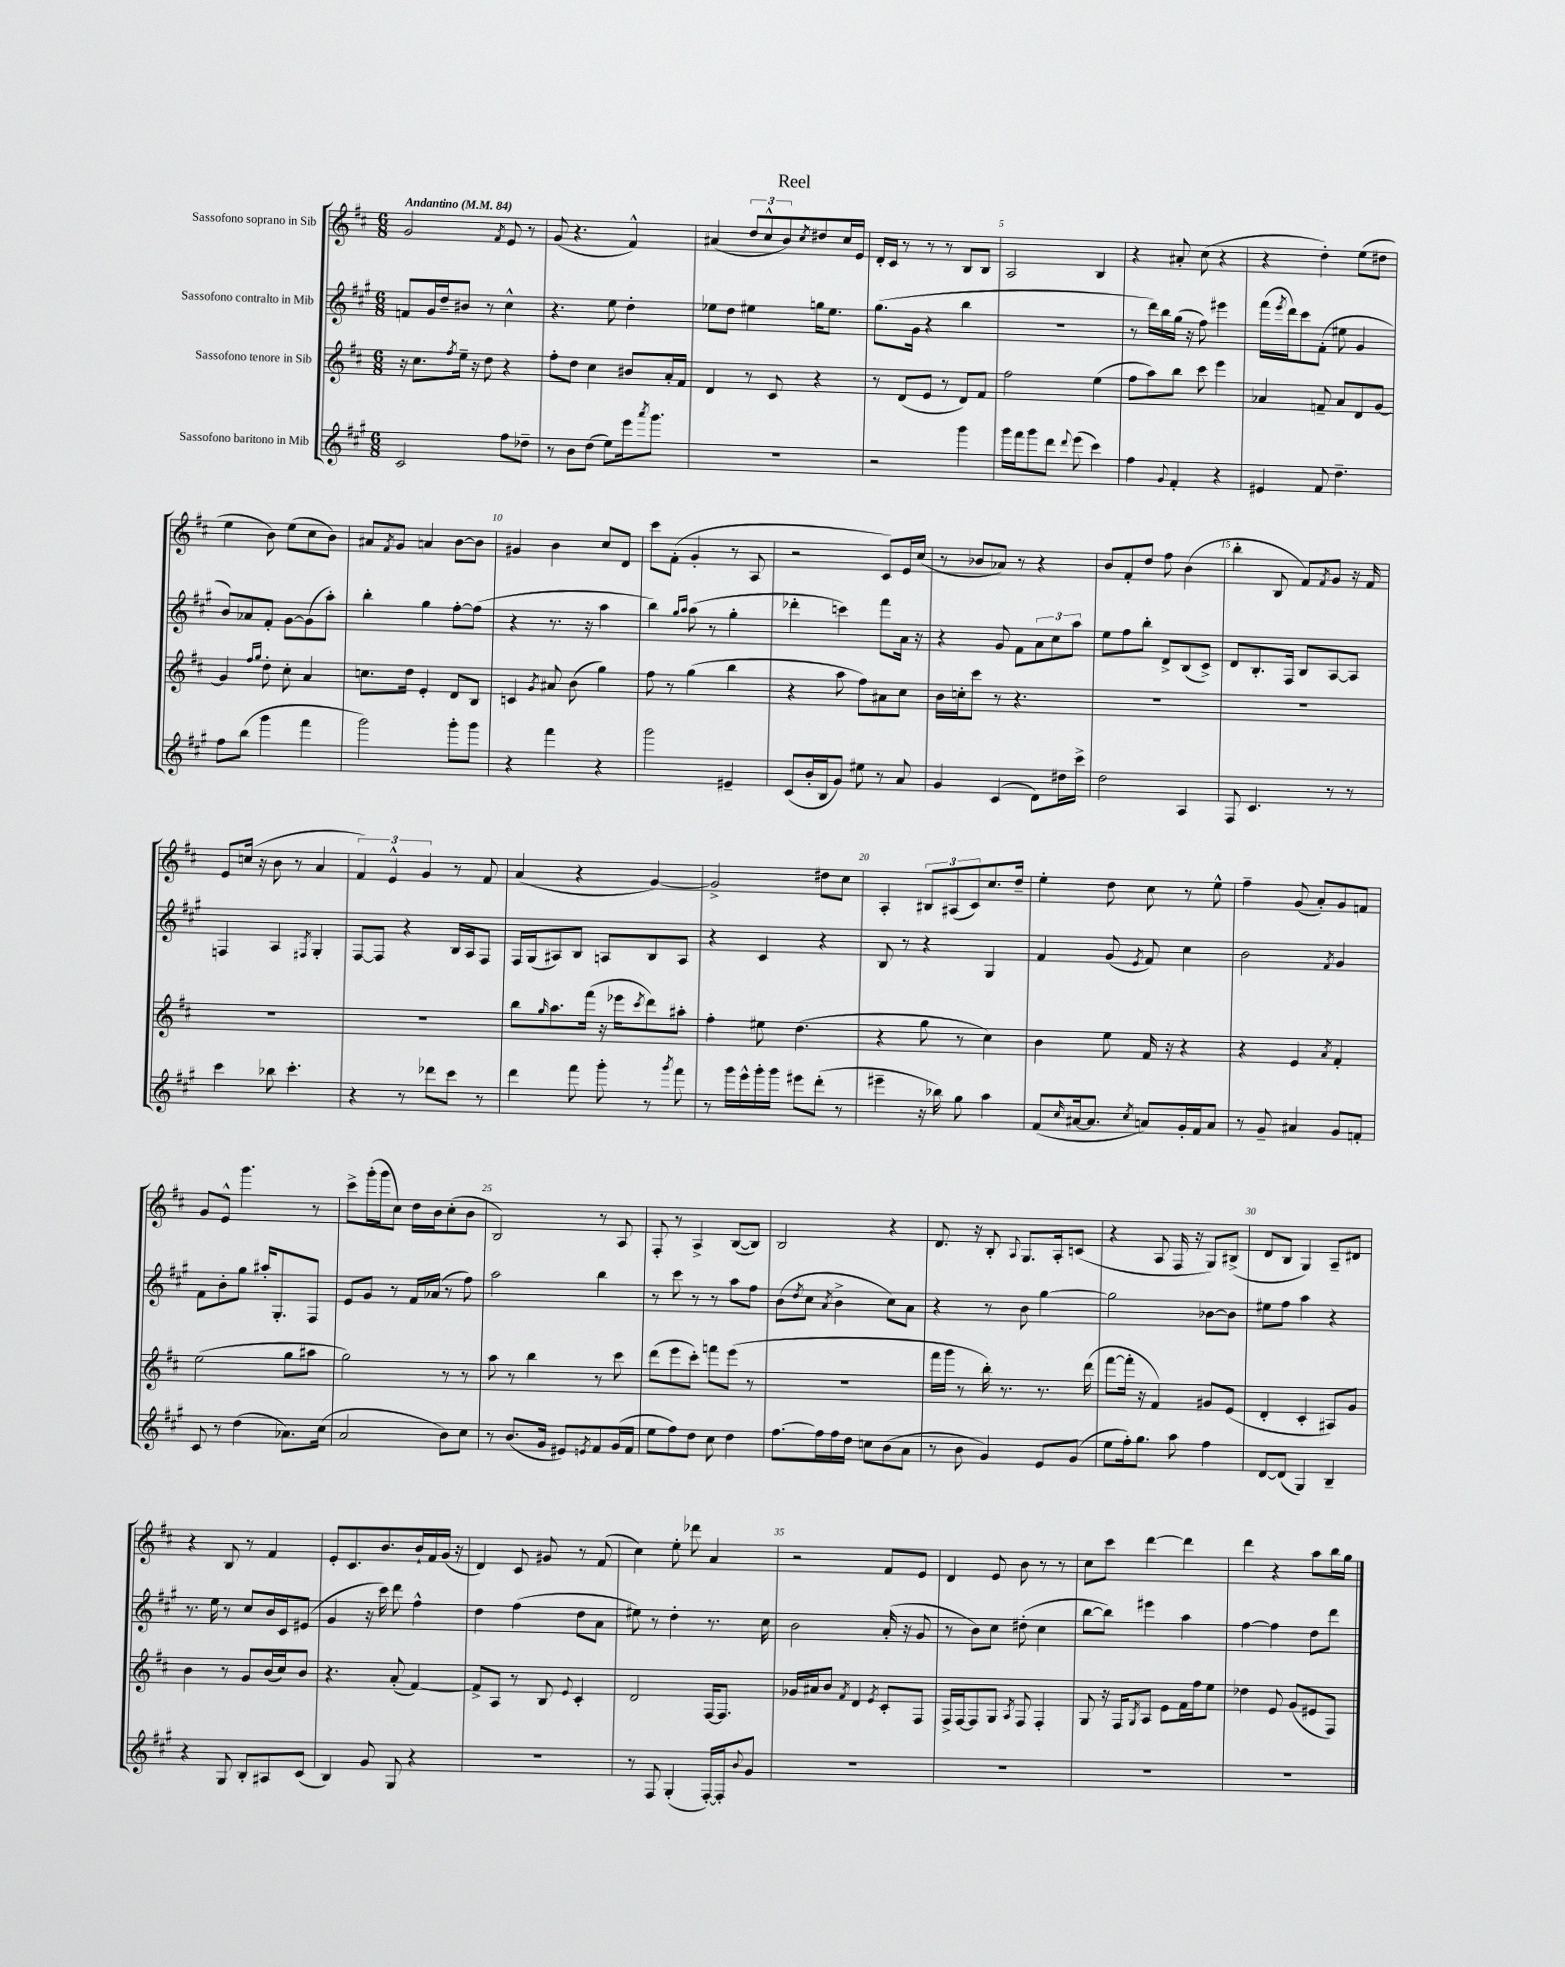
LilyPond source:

\header { title = "Reel" }
<<
\new StaffGroup <<
\new Staff = "s0" \with { instrumentName = "Sassofono soprano in Sib" } {
    \clef treble \key d \major \numericTimeSignature \time 6/8 \tempo "Andantino" 4 = 84
    g'2 \acciaccatura { fis'8 } e'8 r8 |
    g'8( r4. fis'4-^) |
    ais'4( \tuplet 3/2 { d''8 cis''8-^ b'8) } \acciaccatura { cis''8 } dis''8 cis''16 e'16 |
    d'16-. cis'16 r8 r8 r8 b8 b8 |
    a2 b4 |
    r4 ais'8-. cis''8( r4 |
    r4 d''4-.) e''8( dis''8 |
    e''4 b'8) e''8( cis''8 b'8) |
    ais'8 \acciaccatura { fis'8 } g'8 a'4 b'8~ b'8 |
    gis'4 b'4 cis''8 d'8 |
    cis'''8 fis'8-.( g'4-. r8 a8 |
    r2 cis'8) e'16 cis''16( |
    r8 bes'8 aes'8) r8 r4 |
    b'8 fis'8-. d''8 fis''8 b'4( |
    b''4-. b8 fis'8) \acciaccatura { fis'8 } g'8 r16 fis'16 |
    e'8 c''16( r16 b'8 r8 a'4 |
    \tuplet 3/2 { fis'4) e'4-^ g'4 } r8 fis'8 |
    a'4( r4 g'4~) |
    g'2-> dis''8 cis''8 |
    a4-. \tuplet 3/2 { bis8 ais8( cis'8) } cis''8. d''16-- |
    e''4-. d''8 cis''8 r8 e''8-^ |
    fis''4-- g'8( a'8-.) g'8 f'8 |
    g'8 e'8-^ g'''4. r8 |
    cis'''8-> g'''16-.( g'''16 cis''8) d''16 b'16 cis''8-.( b'8 |
    b2) r8 a8 |
    fis8-. r8 a4-> b8~( b8) |
    b2 r4 |
    d'8. r16 b8-. \appoggiatura { a8 } g8. a16-. c'8( |
    r4 a8 fis16 r16 g8) bis8->( |
    d'8 b8 g4) a8-- dis'8 |
    r4 b8 r8 fis'4 |
    e'8-. cis'8. b'8. b'16-! fis'16 g'16( r16 |
    d'4) cis'8 gis'8 r8 fis'8( |
    cis''4) e''8-. des'''8 a'4 |
    r2 fis'8 e'8 |
    d'4 e'8 b'8 r8 r8 |
    cis''8 cis'''8 d'''4~ d'''4 |
    d'''4 r4 a''8 b''16 g''16 \bar "|." |
}
\new Staff = "s1" \with { instrumentName = "Sassofono contralto in Mib" } {
    \clef treble \key a \major \numericTimeSignature \time 6/8
    f'8 gis'16 d''16-- bis'8 r8 cis''4-^ |
    r4. e''8 d''4-. |
    ees''8 d''8 eis''4 g''16 eis''8. |
    gis''8.( gis'16 r4 b''4 |
    R2. |
    r8 d'''16) b''16 gis''16( r16 fis''8) eis'''4 |
    fis'''16( \acciaccatura { e'''8 } d'''16) cis'''8 fis'8-.( eis''8 gis'4 |
    b'8) aes'8 fis'8-. gis'8~ gis'8( a''8-.) |
    b''4-. gis''4 fis''8~-. fis''8( |
    r4 r8. r16 a''4 |
    b''4) \grace { gis''16 a''16 } a''8( r8 gis''4-. |
    des'''4-. c'''4) fis'''8 a'16 r16 |
    r4 gis'8 fis'8 \tuplet 3/2 { a'8 cis''8 a''8 } |
    e''8 fis''8 b''8-. d'8-> b8( cis'8->) |
    d'8 b8.-. fis16 b8 a8~ a8 |
    f4 a4 \acciaccatura { fis8 } gis4-. |
    fis8~ fis8 r4 b16 a16 fis8 |
    fis16 gis16( ais8) b8 a8 b8 a8 |
    r4 cis'4 r4 |
    b8 r8 r4 gis4 |
    fis'4 gis'8( \acciaccatura { e'8 } fis'8) cis''4 |
    b'2 \acciaccatura { fis'8 } gis'4 |
    fis'8 b'8-. gis''8 ais''16-. gis8.-. fis8 |
    e'8 gis'8 r8 fis'16 aes'16( r8 fis''8) |
    a''2 b''4 |
    r8 cis'''8 r8 r8 a''8 fis''8 |
    b'8( \acciaccatura { d''8 } cis''8 \acciaccatura { a'8 } b'4-> cis''8) a'8 |
    r4 r8 b'8 gis''4~ |
    gis''2 bes'8~ bes'8 |
    eis''8 fis''8 a''4 r4 |
    r8. e''16 r8 cis''8 b'16 cis'16 eis'8( |
    gis'4 r16 cis'''16) d'''8 fis''4-^ |
    d''4 fis''4( d''8 a'8 |
    eis''8) r8 d''4-. r8. cis''16 |
    b'2 a'16-.( r16 gis'8 |
    r8 b'8) cis''8 dis''8-.( cis''4 |
    b''8~ b''8) eis'''4 a''4 |
    fis''4~ fis''4 d''8 d'''8 \bar "|." |
}
\new Staff = "s2" \with { instrumentName = "Sassofono tenore in Sib" } {
    \clef treble \key d \major \numericTimeSignature \time 6/8
    r16 cis''8. \acciaccatura { fis''8 } e''16-- r16 d''8 r4 |
    fis''8-. d''8 cis''4 bis'8 a'16-. fis'16 |
    d'4 r8 cis'8 r4 |
    r8 d'8( e'8 r8 d'8) fis'8 |
    fis''2 e''4( |
    fis''8 a''8) b''8 cis'''8 e'''4 |
    aes'4 f'8-- aes'8 d'8 g'8~ |
    g'4 \grace { fis''16 g''16 } d''8-. cis''8-. a'4 |
    c''8. d''16 e'4-. d'8 b8 |
    c'4 \acciaccatura { g'8 } ais'8 b'8( g''4) |
    fis''8 r8 g''4( b''4 |
    r4 a''8 fis''8) ais'8 cis''8 |
    b'16 c''16-. cis'''8 r8 r4. |
    R2. |
    R2. |
    R2. |
    R2. |
    b''8 \grace { g''16 } a''8. fis'''16( r16 ees'''16 \acciaccatura { cis'''8 } d'''8) ais''8-. |
    fis''4-. eis''8 d''4.( |
    r4 g''8 r8 cis''4) |
    b'4 e''8 fis'16 r16 r4 |
    r4 e'4 \acciaccatura { a'8 } fis'4-. |
    e''2( g''8 ais''8 |
    g''2) r8 r8 |
    a''8 r8 b''4 r8 cis'''8 |
    d'''8( e'''8 cis'''8-.) f'''8 e'''8( r8 |
    R2. |
    fis'''16 g'''16 r8 b''16-.) r8. r8. d'''16( |
    fis'''8~ fis'''16-. r16 fis'4) gis'8 e'8( |
    d'4-. cis'4-. ais8) g'8 |
    b'4 r8 g'8 b'16( cis''16) b'8 |
    r4. a'8-.( fis'4~) |
    fis'8-> a8 r8 b8 \appoggiatura { e'8 } cis'4-. |
    d'2 fis16~ fis8. |
    ges'16 ais'16 b'8 \acciaccatura { fis'8 } d'4 \acciaccatura { e'8 } cis'8-. fis8 |
    fis16-> fis16~ fis8 g8 \acciaccatura { a8 } fis8 fis4-. |
    g8 r16 fis16 \acciaccatura { g8 } a8 e'8 fis'16 fis''16 e''8 |
    des''4 e'8 g'8( eis'8 fis8) \bar "|." |
}
\new Staff = "s3" \with { instrumentName = "Sassofono baritono in Mib" } {
    \clef treble \key a \major \numericTimeSignature \time 6/8
    cis'2 fis''8 des''8-- |
    r8 b'8 d''8( e''8) e'''16 \acciaccatura { a'''8 } gis'''8. |
    R2. |
    r2 gis'''4 |
    gis'''16 fis'''16 gis'''8 d'''8 \appoggiatura { d'''8 } e'''8( cis'''4) |
    fis''4 \appoggiatura { gis'8 } fis'4-. r4 |
    eis'4 fis'8 d''4.-- |
    fis''8 b''8( gis'''4 fis'''4 |
    gis'''2) gis'''8-. gis'''8 |
    r4 fis'''4 r4 |
    gis'''2 eis'4-- |
    cis'8( b'16-. b16 gis'8) eis''8 r8 a'8 |
    gis'4 cis'4( d'8) dis''16 cis'''16-> |
    d''2 a4 |
    fis8 cis'4. r8 r8 |
    cis'''4 bes''8 cis'''4.-. |
    r4 r8 des'''8 cis'''8 r8 |
    d'''4 fis'''8 gis'''8-. r8 \acciaccatura { gis'''8 } fis'''8 |
    r8 gis'''16 e'''16-^ gis'''16-. gis'''16 eis'''8 d'''8-.( r8 |
    eis'''4-- r16 bes''16) gis''8 a''4 |
    fis'8( \grace { cis''16 } ais'16~ ais'8. \acciaccatura { cis''8 } a'8) gis'16-. fis'16 a'8 |
    r8 gis'8-- ais'4 gis'8 f'8-. |
    cis'8 r8 d''4( aes'8.) cis''16( |
    a'2 b'8) cis''8 |
    r8 b'8.( gis'16 eis'8) \acciaccatura { e'8 } fis'8 gis'16( fis'16 |
    e''8 fis''8) d''8 cis''8 d''4 |
    fis''8.~ fis''16 fis''16 d''16 c''8 b'8( a'8 |
    r8 b'8 gis'4) e'8 gis'8( |
    e''8 fis''16-.) gis''8. a''8 fis''4 |
    d'8~ d'8( gis4) b4-- |
    r4 gis8 b8-. ais8 cis'8( |
    b4) gis'8 gis8 r4 |
    R2. |
    r8 fis8 gis4-.( fis16~-.) fis16-. \appoggiatura { b'8 } gis'8 |
    R2. |
    R2. |
    R2. |
    R2. \bar "|." |
}
>>
>>
\layout { \context { \Score \override BarNumber.break-visibility = ##(#f #t #t) barNumberVisibility = #(every-nth-bar-number-visible 5) } }
